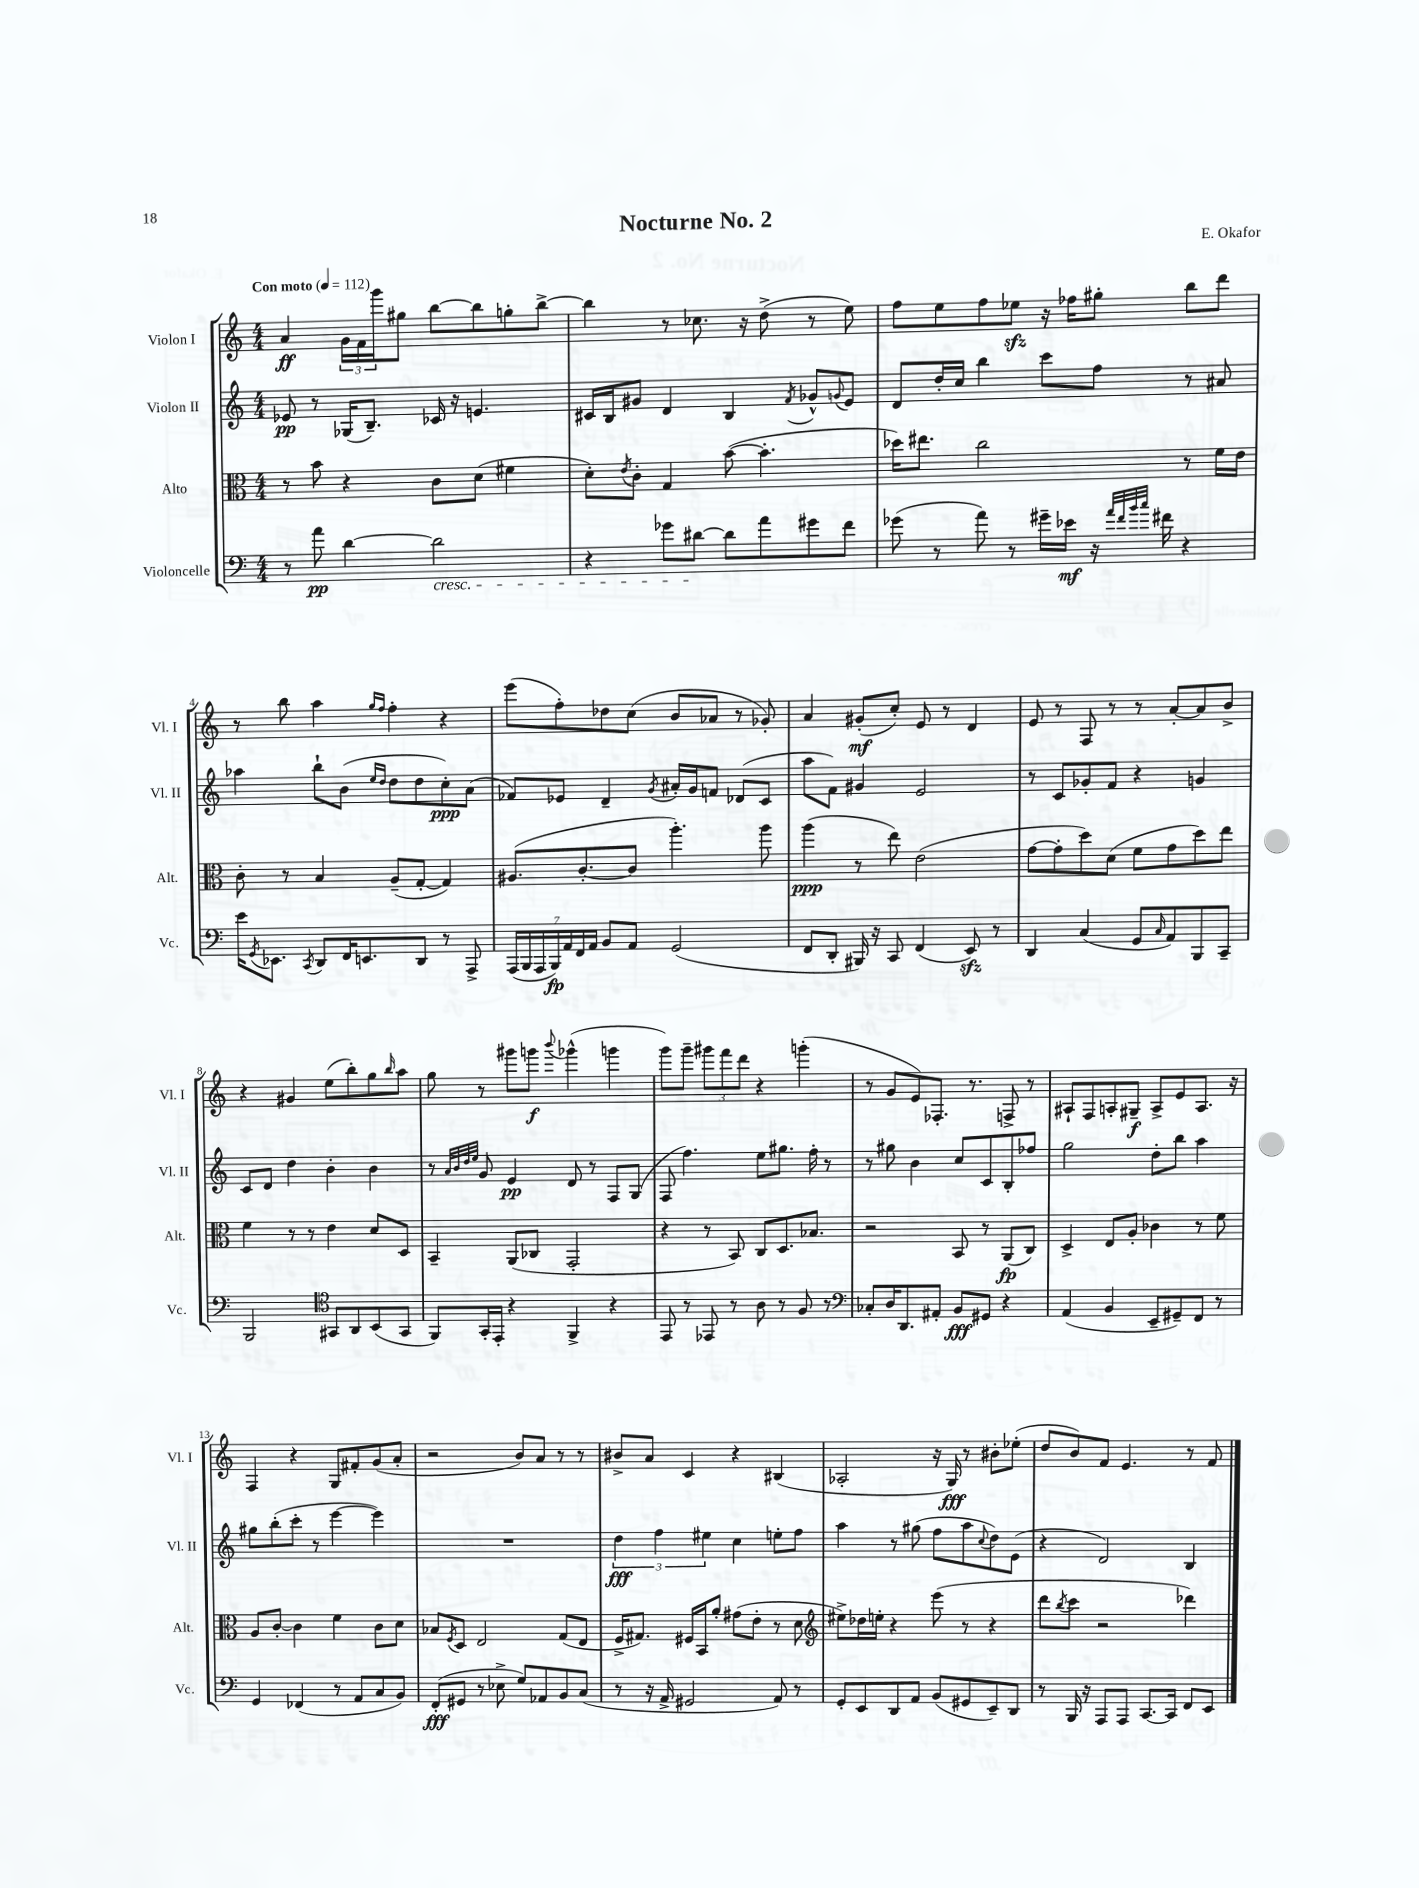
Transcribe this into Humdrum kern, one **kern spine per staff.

**kern	**dynam	**kern	**dynam	**kern	**dynam	**kern	**dynam
*part4	*part4	*part3	*part3	*part2	*part2	*part1	*part1
*staff4	*staff4	*staff3	*staff3	*staff2	*staff2	*staff1	*staff1
*I"Violoncelle	*	*I"Alto	*	*I"Violon II	*	*I"Violon I	*
*I'Vc.	*	*I'Alt.	*	*I'Vl. II	*	*I'Vl. I	*
*clefF4	*	*clefC3	*	*clefG2	*	*clefG2	*
*k[]	*	*k[]	*	*k[]	*	*k[]	*
*M4/4	*	*M4/4	*	*M4/4	*	*M4/4	*
*MM112	*	*MM112	*	*MM112	*	*MM112	*
=1	=1	=1	=1	=1	=1	=1	=1
!	!	!	!	!	!	!LO:TX:a:B:t=Con moto	!
8r	.	8r	.	8e-X/	pp	4a/	ff
8a\	pp	8b\	.	8r	.	.	.
[4d\	.	4r	.	(16G-X/KL	.	24g\LL	.
.	.	.	.	.	.	24f\	.
.	.	.	.	8.B~/J)	.	.	.
.	.	.	.	.	.	24ggg\J	.
.	.	.	.	.	.	8gg#X\J	.
!LO:TX:b:i:t=cresc.	!	!	!	!	!	!	!
2d\]	.	8c\L	.	16c-X/	.	[8bb\L	.
.	.	.	.	16r	.	.	.
.	.	(8d\J	.	4.en/	.	8bb\]	.
.	.	4f#X\	.	.	.	8ggn'\	.
.	.	.	.	.	.	[8bb^\J	.
=2	=2	=2	=2	=2	=2	=2	=2
4r	.	8d'\L)	.	16c#X/LL	.	4bb\]	.
.	.	.	.	16B/J	.	.	.
.	.	8qe/	.	.	.	.	.
.	.	8c'\J	.	8g#X/J	.	.	.
8g-X\L	.	4G/	.	4d/	.	8r	.
[8d#X\J	.	.	.	.	.	8.cc-X\	.
8d#\L]	.	([8b\	.	4B/	.	.	.
.	.	.	.	.	.	16r	.
8a\	.	4.b'\]	.	.	.	(8dd^\	.
.	.	.	.	8qf/	.	.	.
8g#X\	.	.	.	8g-X^^/L	.	8r	.
.	.	.	.	8qqgn/	.	.	.
8f\J	.	.	.	8e/J	.	8ee\)	.
=3	=3	=3	=3	=3	=3	=3	=3
(8g-X\	.	16dd-X\KL)	.	8d/L	.	8ff\L	.
.	.	8.ee#X\J	.	.	.	.	.
8r	.	.	.	16dd'/L	.	8ee\	.
.	.	.	.	16cc/JJ	.	.	.
8a\)	.	2cc\	.	4bb\	.	8ff\	.
8r	.	.	.	.	.	8ee-Xzz\J	.
16g#X~\LL	.	.	.	8ccc\L	.	16r	.
16e-X\JJ	mf	.	.	.	.	16ff-X\KL	.
16r	.	.	.	8ff\J	.	8gg#X'\J	.
32qqa/LLL	.	.	.	.	.	.	.
32qqf/	.	.	.	.	.	.	.
32qqb/	.	.	.	.	.	.	.
32qqcc/JJJ	.	.	.	.	.	.	.
16f#X\	.	.	.	.	.	.	.
4r	.	8r	.	8r	.	8bb\L	.
.	.	16f\LL	.	8a#X/	.	8ddd\J	.
.	.	16e\JJ	.	.	.	.	.
!!LO:LB:g=z
=4	=4	=4	=4	=4	=4	=4	=4
16e\KL	.	8c'\	.	4aa-X\	.	8r	.
8qGG/	.	.	.	.	.	.	.
8.EE-X\J	.	.	.	.	.	.	.
.	.	8r	.	.	.	8bb\	.
8qCC/	.	.	.	.	.	.	.
8DD/L	.	4B/	.	8bb`\L	.	4aa\	.
16FF/K	.	.	.	(8b\J	.	.	.
8.EEn/	.	.	.	.	.	.	.
.	.	.	.	16qqee/LL	.	16qqgg/LL	.
.	.	.	.	16qqdd/JJ	.	16qqff/JJ	.
.	.	(8A~/L	.	8dd\L	.	4ff'\	.
8DD/J	.	[8G'/J	.	8dd\	.	.	.
8r	.	4G/])	.	8cc'\)	ppp	4r	.
8AAA^/	.	.	.	(8a\J	.	.	.
=5	=5	=5	=5	=5	=5	=5	=5
(28AAA/LL	.	(8.A#X/L	.	8f-X/L)	.	(8eee\L	.
28BBB/	.	.	.	.	.	.	.
28AAA/	.	.	.	.	.	.	.
28BBB/)	fp	.	.	.	.	.	.
.	.	.	.	8e-X/J	.	8ff'\)	.
28AA/	.	.	.	.	.	.	.
28FF/	.	.	.	.	.	.	.
.	.	[8.c'/	.	.	.	.	.
28AA/JJ	.	.	.	.	.	.	.
8BB/L	.	.	.	4d~/	.	8dd-X\	.
8AA/J	.	8c/J]	.	.	.	(8cc\J	.
.	.	.	.	8qg/	.	.	.
(2GG/	.	4.aa'\)	.	16a#X'/LL	.	8b/L	.
.	.	.	.	16g/J	.	.	.
.	.	.	.	8fn/J	.	8a-X/J	.
.	.	.	.	(8d-X/L	.	8r	.
.	.	8aa\	.	8c/J	.	8g-X'/)	.
=6	=6	=6	=6	=6	=6	=6	=6
8FF/L	.	(4aa\	ppp	8aa\L	.	4a/	.
8DD'/J	.	.	.	8f\J)	.	.	.
16BBB#X/)	.	8r	.	4g#X/	.	(8g#X'/L	mf
16r	.	.	.	.	.	.	.
8CC/	.	8ee\)	.	.	.	8cc'/J)	.
(4FF/	.	(2e\	.	2e/	.	8e/	.
.	.	.	.	.	.	8r	.
8EEzz/)	.	.	.	.	.	4d/	.
8r	.	.	.	.	.	.	.
=7	=7	=7	=7	=7	=7	=7	=7
4DD/	.	[8g\L	.	8r	.	8e/	.
.	.	8g'\]	.	8c/L	.	8r	.
(4C/	.	8dd\)	.	8g-X'/	.	8F/	.
.	.	(8d\J	.	8f/J	.	8r	.
8GG/L	.	8f\L	.	4r	.	8r	.
16qqC/	.	.	.	.	.	.	.
8AA/)	.	8g\	.	.	.	[8a'/L	.
8BBB/	.	8dd\)	.	4gn/	.	8a/]	.
8CC~/J	.	8ee\J	.	.	.	8b^/J	.
!!LO:LB:g=z
=8	=8	=8	=8	=8	=8	=8	=8
2BBB/	.	4f\	.	8c/L	.	4r	.
.	.	.	.	8d/J	.	.	.
.	.	8r	.	4dd\	.	4g#X/	.
.	.	8r	.	.	.	.	.
*clefC4	*	*	*	*	*	*	*
8GG#X/L	.	4e\	.	4b'\	.	(8ee\L	.
8AA/	.	.	.	.	.	8bb'\)	.
(8BB/	.	8d/L	.	4b\	.	8gg\	.
.	.	.	.	.	.	16qqbb/	.
8GG#/J	.	8D/J	.	.	.	8aa\J	.
=9	=9	=9	=9	=9	=9	=9	=9
8FF/L)	.	4BB~/	.	8r	.	8gg\	.
.	.	.	.	32qqa/LLL	.	.	.
.	.	.	.	32qqb/	.	.	.
.	.	.	.	32qqdd/	.	.	.
.	.	.	.	32qqee/JJJ	.	.	.
16GG'/L	.	.	.	8g/	.	8r	.
16EE'/JJ	.	.	.	.	.	.	.
4r	.	(8AA/L	.	4e/	pp	8ggg#X\L	.
.	.	8C-X/J	.	.	.	8gggn\J	f
.	.	.	.	.	.	8qqbbb/	.
4FF^/	.	2GG'/	.	8d/	.	(4ggg-X^^\	.
.	.	.	.	8r	.	.	.
4r	.	.	.	8F/L	.	4gggn\	.
.	.	.	.	(8G/J	.	.	.
=10	=10	=10	=10	=10	=10	=10	=10
8EE/	.	4r	.	8F/	.	8ggg\L)	.
8r	.	.	.	4.ff\)	.	8ggg~\J	.
8EE-X/	.	8r	.	.	.	12ggg#X\L	.
.	.	.	.	.	.	12fff\	.
8r	.	8BB/)	.	.	.	.	.
.	.	.	.	.	.	12ddd\J	.
8A\	.	8C/L	.	8ee\L	.	4r	.
8r	.	8.D/	.	8.gg#X\J	.	.	.
8F/	.	.	.	.	.	(4gggn'\	.
.	.	8.B-X/J	.	16ff'\	.	.	.
8r	.	.	.	8r	.	.	.
=11	=11	=11	=11	=11	=11	=11	=11
*clefF4	*	*	*	*	*	*	*
8C-X'/L	.	2r	.	8r	.	8r	.
16D/K	.	.	.	8gg#X\	.	8g/L	.
8.DD/	.	.	.	.	.	.	.
.	.	.	.	4b\	.	8e/)	.
8AA#X'/J	.	.	.	.	.	8.F-X'/J	.
8BB/L	fff	8BB/	.	8cc/L	.	.	.
.	.	.	.	.	.	8.r	.
8GG#X/J	.	8r	.	8c/	.	.	.
4r	.	(8AA/L	fp	8B'/	.	8Fn^/	.
.	.	8C/J)	.	8ff-X/J	.	8r	.
=12	=12	=12	=12	=12	=12	=12	=12
(4AA/	.	4D^/	.	2gg\	.	8A#X`/L	.
.	.	.	.	.	.	8F/	.
4BB/	.	8E/L	.	.	.	8An'/	.
.	.	8A'/J	.	.	.	8G#X~/J	f
8EE~/L	.	4c-X\	.	8dd'\L	.	8A^/L	.
8GG#X~/)	.	.	.	8bb\J	.	8e/	.
8FF/J	.	8r	.	4aa\	.	8.A/J	.
8r	.	8f\	.	.	.	.	.
.	.	.	.	.	.	16r	.
!!LO:LB:g=z
=13	=13	=13	=13	=13	=13	=13	=13
4GG/	.	8A/L	.	8gg#X\L	.	4F/	.
.	.	[8c'/J	.	(8bb'\	.	.	.
(4FF-X/	.	4c\]	.	8ccc'\J	.	4r	.
.	.	.	.	8r	.	.	.
8r	.	4f\	.	[4eee\	.	8G/L	.
8AA/L	.	.	.	.	.	8f#X'/	.
8C/	.	8c\L	.	4eee\])	.	(8g/	.
8BB/J)	.	8d\J	.	.	.	8a'/J	.
=14	=14	=14	=14	=14	=14	=14	=14
(8FF'/L	fff	8B-X/L	.	1r	.	2r	.
.	.	8qF/	.	.	.	.	.
8GG#X/J	.	8D/J	.	.	.	.	.
8r	.	2E/	.	.	.	.	.
8E-X^\	.	.	.	.	.	.	.
8G/L)	.	.	.	.	.	8b/L)	.
8AA-X/	.	.	.	.	.	8a/J	.
8BB/	.	(8G/L	.	.	.	8r	.
(8C/J	.	8E/J	.	.	.	8r	.
=15	=15	=15	=15	=15	=15	=15	=15
8r	.	16F^/KL	.	6dd\	fff	8b#X^/L	.
.	.	8.G#X/J)	.	.	.	.	.
16r	.	.	.	.	.	8a/J	.
.	.	.	.	6ff\	.	.	.
16AA^/	.	.	.	.	.	.	.
2GG#X/	.	16F#X/LL	.	.	.	4c/	.
.	.	16BB/J	.	.	.	.	.
.	.	.	.	6ee#X\	.	.	.
.	.	8a'/J	.	.	.	.	.
.	.	(8g#X\L	.	4cc\	.	4r	.
.	.	8e'\J	.	.	.	.	.
8AA/)	.	8r	.	8een'\L	.	(4B#X/	.
8r	.	8d\	.	8ff\J	.	.	.
=16	=16	=16	=16	=16	=16	=16	=16
*	*	*clefG2	*	*	*	*	*
8GG'/L	.	8ee#X^\L)	.	4aa\	.	2A-X'/	.
8EE/	.	16dd-X\L	.	.	.	.	.
.	.	16een'\JJ	.	.	.	.	.
8DD/	.	4r	.	8r	.	.	.
8AA/J	.	.	.	(8gg#X\	.	.	.
(8BB/L	.	(8eee\	.	8ff\L	.	16r	.
.	.	.	.	.	.	16G/)	fff
8GG#X/	.	8r	.	8aa\	.	8r	.
.	.	.	.	8qqcc/	.	.	.
8EE~/)	.	4r	.	8dd\)	.	8b#X'\L	.
8DD/J	.	.	.	(8e\J	.	(8ee-X'\J	.
=17	=17	=17	=17	=17	=17	=17	=17
8r	.	8ddd\L	.	4r	.	8dd/L	.
.	.	8qbb/	.	.	.	.	.
16BBB/	.	8ccc\J	.	.	.	8b/)	.
16r	.	.	.	.	.	.	.
8AAA/L	.	2r	.	2d/)	.	8f/J	.
8AAA/J	.	.	.	.	.	4.e/	.
[8.CC/L	.	.	.	.	.	.	.
16CC/Jk]	.	.	.	.	.	.	.
8FF/L	.	4ddd-X\)	.	4B/	.	8r	.
8EE/J	.	.	.	.	.	8f/	.
==	==	==	==	==	==	==	==
*-	*-	*-	*-	*-	*-	*-	*-
